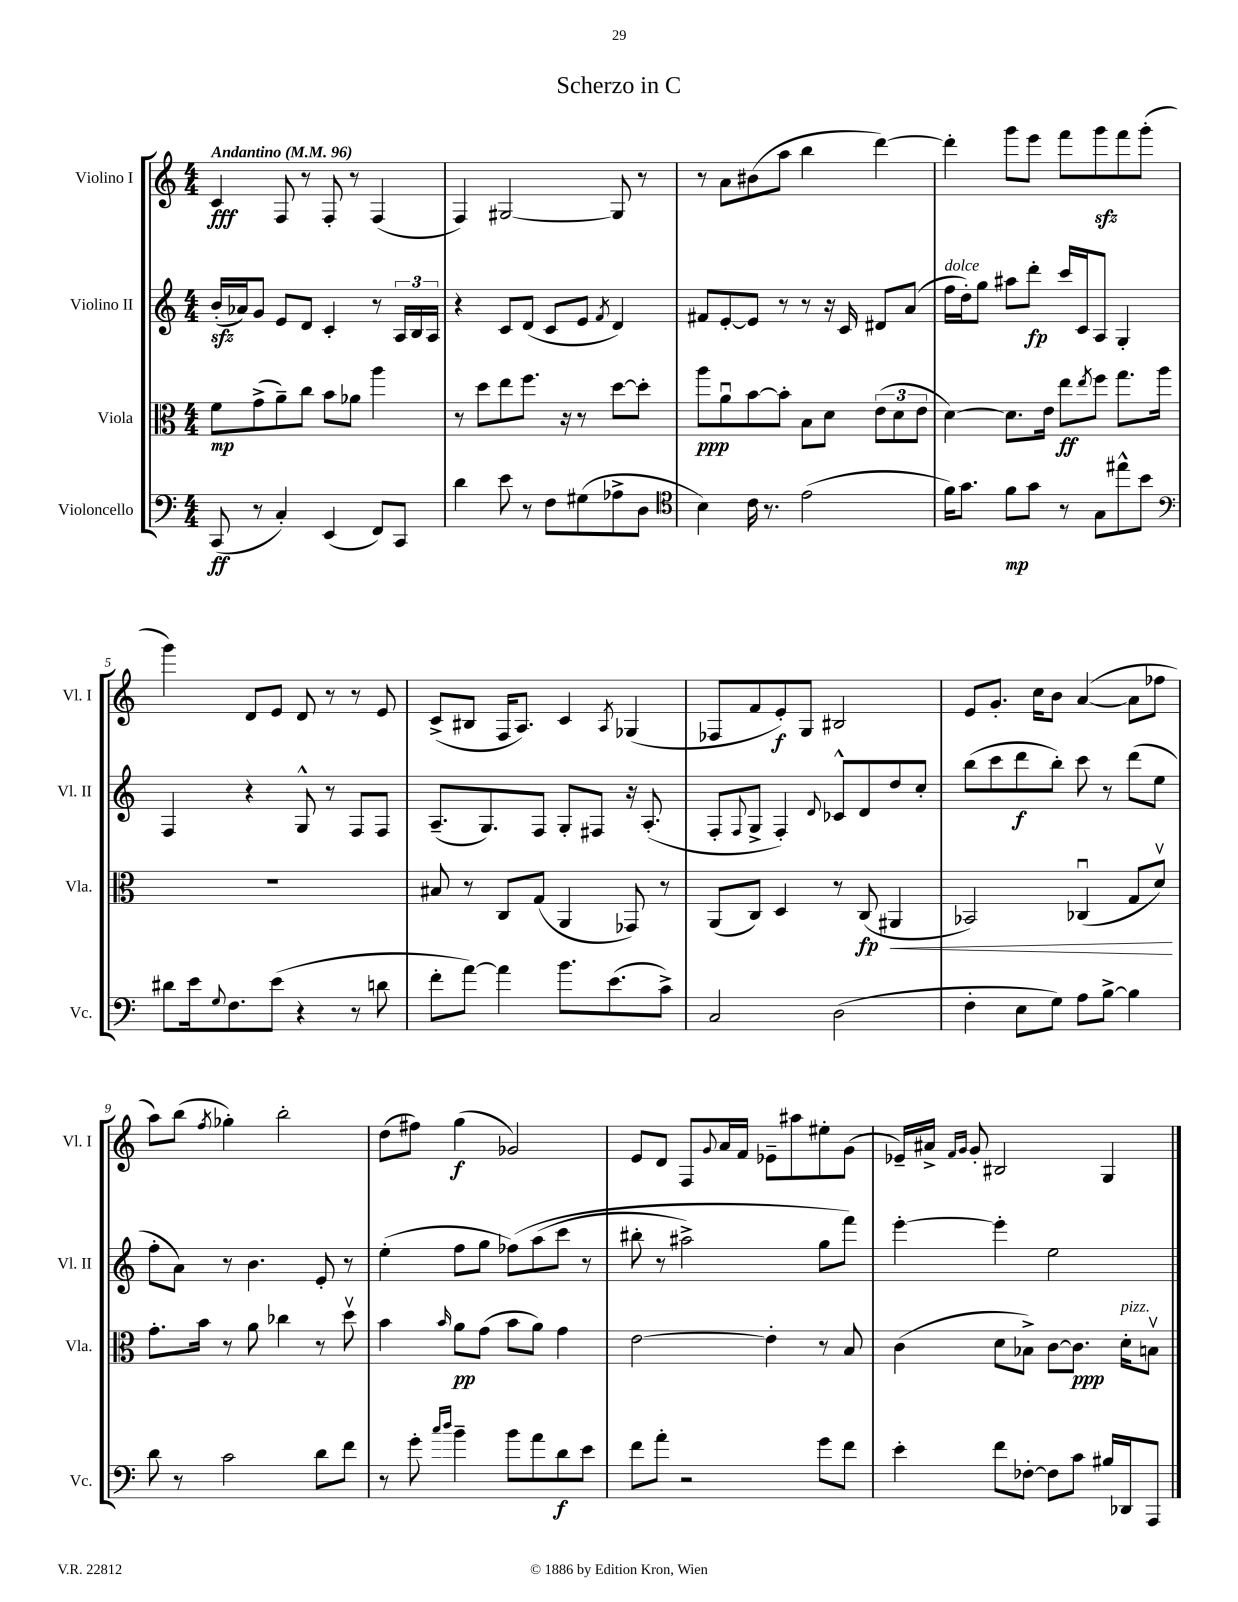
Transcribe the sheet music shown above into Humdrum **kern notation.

**kern	**dynam	**kern	**dynam	**kern	**dynam	**kern	**dynam
*part4	*part4	*part3	*part3	*part2	*part2	*part1	*part1
*staff4	*staff4	*staff3	*staff3	*staff2	*staff2	*staff1	*staff1
*I"Violoncello	*	*I"Viola	*	*I"Violino II	*	*I"Violino I	*
*I'Vc.	*	*I'Vla.	*	*I'Vl. II	*	*I'Vl. I	*
*clefF4	*	*clefC3	*	*clefG2	*	*clefG2	*
*k[]	*	*k[]	*	*k[]	*	*k[]	*
*M4/4	*	*M4/4	*	*M4/4	*	*M4/4	*
*MM96	*	*MM96	*	*MM96	*	*MM96	*
=1	=1	=1	=1	=1	=1	=1	=1
!	!	!	!	!	!	!LO:TX:a:B:t=Andantino	!
(8CC/	ff	8f\L	mp	(16bzz'/LL	.	4c/	fff
.	.	.	.	16a-X/J)	.	.	.
8r	.	(8g^\	.	8g/J	.	.	.
4C'/)	.	8a~\)	.	8e/L	.	8F/	.
.	.	8cc\J	.	8d/J	.	8r	.
(4EE/	.	8b\L	.	4c'/	.	8F'/	.
.	.	8a-X\J	.	.	.	8r	.
8FF/L)	.	4aa\	.	8r	.	(4F/	.
8CC/J	.	.	.	24A/LL	.	.	.
.	.	.	.	24B/	.	.	.
.	.	.	.	24A/JJ	.	.	.
=2	=2	=2	=2	=2	=2	=2	=2
4d\	.	8r	.	4r	.	4F/)	.
.	.	8dd\L	.	.	.	.	.
8e\	.	8ee\	.	8c/L	.	[2G#X/	.
8r	.	8.ff\J	.	(8d/J	.	.	.
8F\L	.	.	.	8c/L	.	.	.
.	.	16r	.	.	.	.	.
(8G#X\	.	8r	.	8e/J	.	.	.
.	.	.	.	8qf/	.	.	.
8A-X^\	.	[8dd\L	.	4d/)	.	8G#/]	.
8D\J	.	8dd'\J]	.	.	.	8r	.
=3	=3	=3	=3	=3	=3	=3	=3
*clefC4	*	*	*	*	*	*	*
4B\)	.	8aa\L	ppp	8f#X/L	.	8r	.
.	.	8au\	.	[8e'/	.	8a\L	.
16c\	.	[8b\	.	8e/J]	.	(8b#X\	.
8.r	.	.	.	.	.	.	.
.	.	8b'\J]	.	8r	.	8aa\J	.
(2e\	.	8B\L	.	8r	.	4bb\	.
.	.	8d\J	.	16r	.	.	.
.	.	.	.	16c/	.	.	.
.	.	(12e\L	.	8d#X/L	.	[4ddd\)	.
.	.	12d\	.	.	.	.	.
.	.	.	.	(8a/J	.	.	.
.	.	12e\J	.	.	.	.	.
=4	=4	=4	=4	=4	=4	=4	=4
!	!	!	!	!LO:TX:a:i:t=dolce	!	!	!
16f\KL)	.	[4d\)	.	16ff\LL	.	4ddd'\]	.
8.g\J	.	.	.	16dd'\J)	.	.	.
.	.	.	.	8gg\J	.	.	.
8f\L	mp	8.d\L]	.	8aa#X\L	.	8ggg\L	.
8g\J	.	.	.	8ddd'\J	fp	8eee\J	.
.	.	16e\Jk	.	.	.	.	.
8r	.	8ee\L	ff	16ccc/LL	.	8fff\L	.
.	.	.	.	16c/J	.	.	.
.	.	8qee/	.	.	.	.	.
8G\L	.	8ff\J	.	8A/J	.	8gggzz\	.
8ee#X^^\	.	8.gg\L	.	4G'/	.	8fff\	.
8b\J	.	.	.	.	.	(8ggg'\J	.
.	.	16aa\Jk	.	.	.	.	.
!!LO:LB:g=z
=5	=5	=5	=5	=5	=5	=5	=5
*clefF4	*	*	*	*	*	*	*
8d#X\L	.	1r	.	4F/	.	4ggg\)	.
16e\k	.	.	.	.	.	.	.
8qqG/	.	.	.	.	.	.	.
8.F\	.	.	.	.	.	.	.
.	.	.	.	4r	.	8d/L	.
(8e\J	.	.	.	.	.	8e/J	.
4r	.	.	.	8G^^/	.	8d/	.
.	.	.	.	8r	.	8r	.
8r	.	.	.	8F/L	.	8r	.
8dn\	.	.	.	8F/J	.	8e/	.
=6	=6	=6	=6	=6	=6	=6	=6
8f'\L	.	8B#X/	.	(8.A~/L	.	(8c^/L	.
[8a\J)	.	8r	.	.	.	8B#X/J	.
.	.	.	.	8.G/)	.	.	.
4a\]	.	8C/L	.	.	.	16F/KL	.
.	.	.	.	.	.	8.A/J)	.
.	.	(8G/J	.	8F/J	.	.	.
8.b\L	.	4AA/	.	8G'/L	.	4c/	.
.	.	.	.	8F#X/J	.	.	.
(8.e\	.	.	.	.	.	.	.
.	.	.	.	.	.	8qA/	.
.	.	8GG-X/)	.	16r	.	(4G-X/	.
.	.	.	.	(8.A'/	.	.	.
8c^\J)	.	8r	.	.	.	.	.
=7	=7	=7	=7	=7	=7	=7	=7
2C/	.	(8AA/L	.	8F'/L	.	8F-X/L	.
.	.	.	.	8qqF/	.	.	.
.	.	8C/J)	.	8G^/J	.	8f/	.
.	.	4D/	.	4F'/)	.	8e'/)	f
.	.	.	.	.	.	8G/J	.
.	.	.	.	8qqd/	.	.	.
(2D\	.	8r	.	8c-X^^/L	.	2B#X/	.
.	.	(8C/	fp	8d/	.	.	.
!	!	!	!LO:HP:b	!	!	!	!
.	.	4AA#X/	<	8dd/	.	.	.
.	.	.	.	8cc'/J	.	.	.
=8	=8	=8	=8	=8	=8	=8	=8
4F'\	.	2BB-X/)	.	(8bb\L	.	8e/L	.
.	.	.	.	8ccc\	.	8.g'/J	.
8E\L	.	.	.	8ddd\	f	.	.
.	.	.	.	.	.	16cc\KL	.
8G\J)	.	.	.	8bb'\J)	.	8b\J	.
8A\L	.	(4C-Xu/	.	8ccc\	.	([4a/	.
[8B^\J	.	.	.	8r	.	.	.
4B\]	.	8G/L	.	(8ddd\L	.	8a\L]	.
.	.	8dv/J)	.	8ee\J	.	8ff-X\J	.
.	.	.	[	.	.	.	.
!!LO:LB:g=z
=9	=9	=9	=9	=9	=9	=9	=9
8d\	.	8.g'\L	.	8ff'\L	.	8aa\L)	.
8r	.	.	.	8a\J)	.	(8bb\J	.
.	.	16b\Jk	.	.	.	.	.
.	.	.	.	.	.	8qff/	.
2c\	.	8r	.	8r	.	4gg-X'\)	.
.	.	8a\	.	4.b\	.	.	.
.	.	4cc-X\	.	.	.	2bb'\	.
8d\L	.	8r	.	8e'/	.	.	.
8f\J	.	8ddv\	.	8r	.	.	.
=10	=10	=10	=10	=10	=10	=10	=10
8r	.	4b\	.	(4ee'\	.	(8dd\L	.
8g'\	.	.	.	.	.	8ff#X\J)	.
16qqcc/LL	.	.	.	.	.	.	.
16qqdd/JJ	.	16qqb/	.	.	.	.	.
4b~\	.	8a\L	pp	8ff\L	.	(4gg\	f
.	.	(8g\J	.	8gg\J	.	.	.
8b\L	.	8b\L	.	(8ff-X\L)	.	2g-X/)	.
8a\	.	8a\J)	.	(8aa\	.	.	.
8d\	f	4g\	.	8ccc\J	.	.	.
8e\J	.	.	.	8r	.	.	.
=11	=11	=11	=11	=11	=11	=11	=11
8f\L	.	[2e\	.	8bb#X'\	.	8e/L	.
8a'\J	.	.	.	8r	.	8d/J	.
2r	.	.	.	2aa#X^\)	.	8F/L	.
.	.	.	.	.	.	8qqg/	.
.	.	.	.	.	.	16a/L	.
.	.	.	.	.	.	16f/JJ	.
.	.	4e'\]	.	.	.	8e-X~\L	.
.	.	.	.	.	.	8aa#X\	.
8g\L	.	8r	.	8gg\L	.	8ee#X'\	.
8f\J	.	8B/	.	8fff\J)	.	(8g\J	.
=12	=12	=12	=12	=12	=12	=12	=12
4e'\	.	(4c\	.	[4eee'\	.	16e-X~/LL)	.
.	.	.	.	.	.	16a#X^/JJ	.
.	.	.	.	.	.	16qqf/LL	.
.	.	.	.	.	.	16qqg/JJ	.
.	.	.	.	.	.	8g'/	.
8f\L	.	8d\L	.	4eee'\]	.	2B#X/	.
[8F-X'\J	.	8B-X^\J)	.	.	.	.	.
8F-\L]	.	[8c\L	.	2ee\	.	.	.
8c\J	.	8.c\J]	ppp	.	.	.	.
16B#X/LL	.	.	.	.	.	4G/	.
!	!	!LO:TX:a:i:t=pizz.	!	!	!	!	!
16DD-X/J	.	16d'\KL	.	.	.	.	.
8AAA/J	.	8Bnv\J	.	.	.	.	.
==	==	==	==	==	==	==	==
*-	*-	*-	*-	*-	*-	*-	*-
